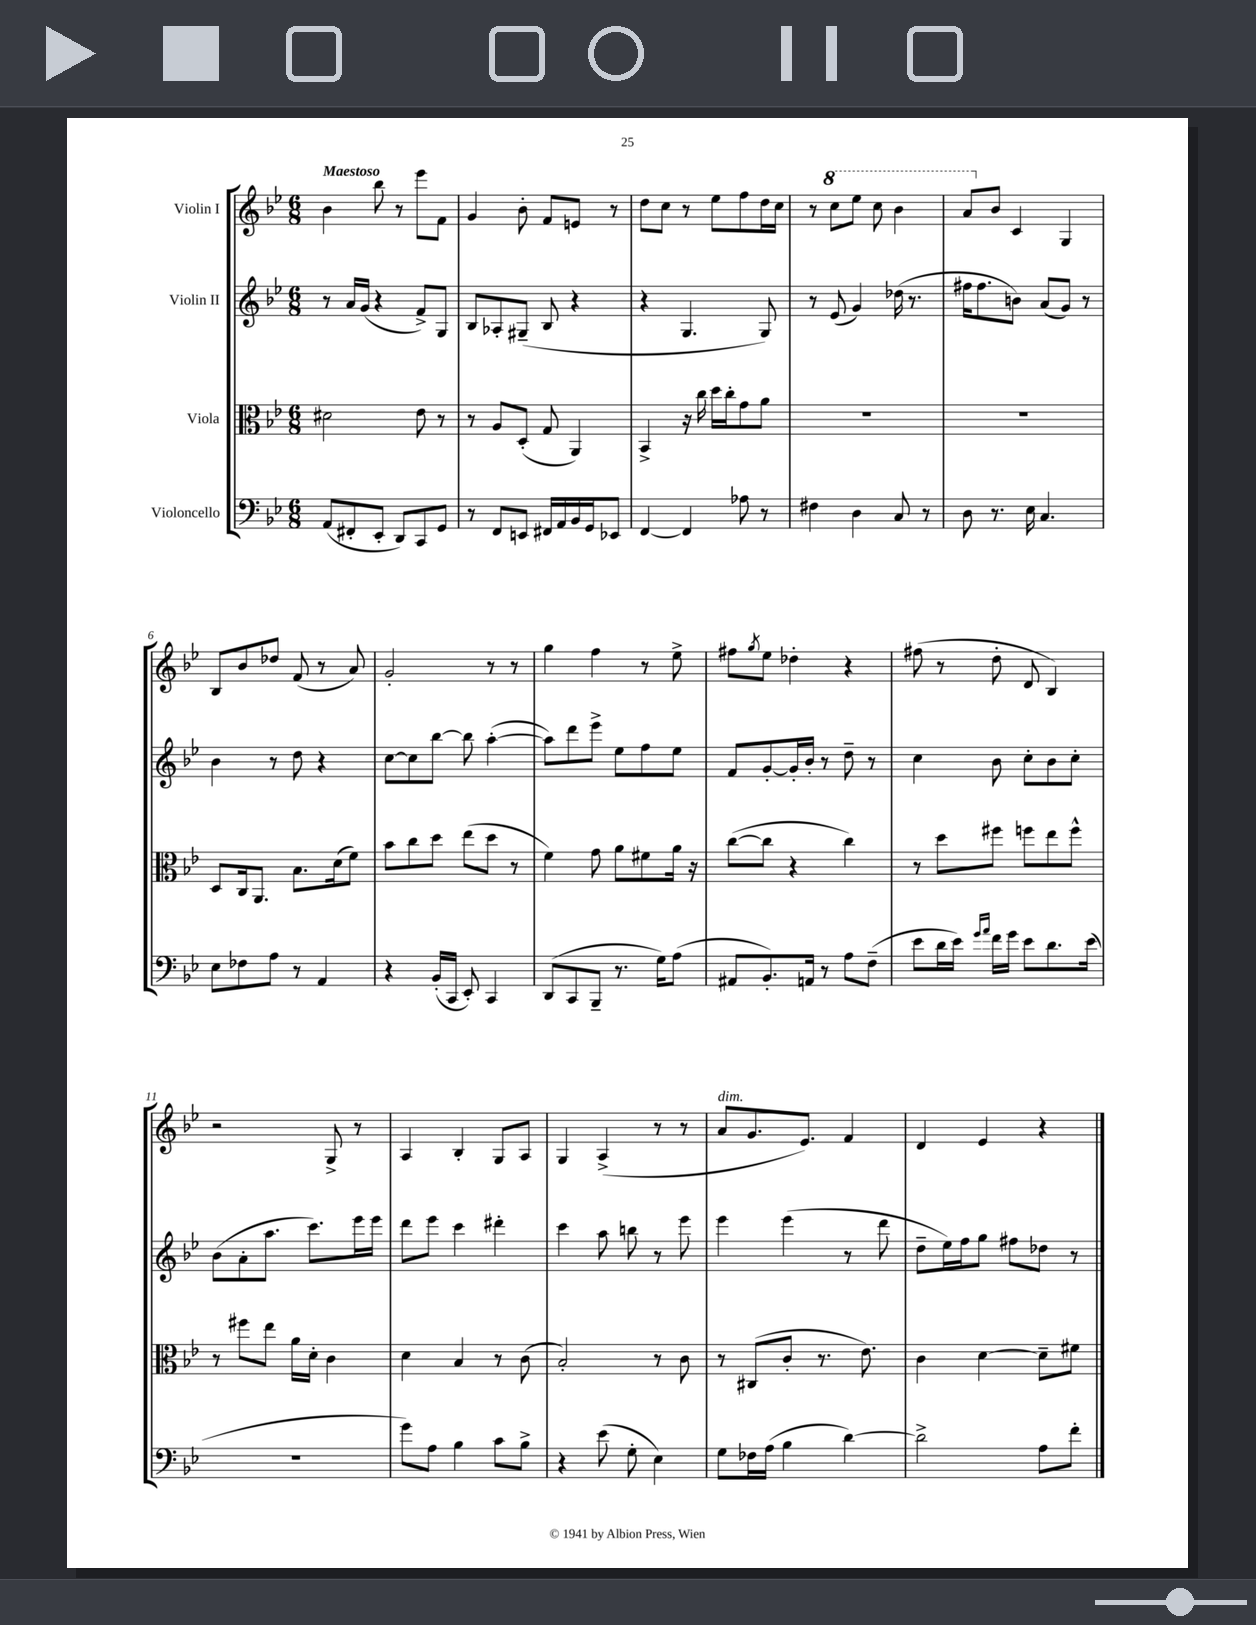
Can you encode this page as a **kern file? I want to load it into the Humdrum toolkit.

**kern	**kern	**kern	**kern
*staff4	*staff3	*staff2	*staff1
*clefF4	*clefC3	*clefG2	*clefG2
*k[b-e-]	*k[b-e-]	*k[b-e-]	*k[b-e-]
*M6/8	*M6/8	*M6/8	*M6/8
(8AA	2d#	8r	4b-
8FF#'	.	16a	.
.	.	(16g	.
8EE-'	.	4r	8bb-
8DD)	.	.	8r
8CC	8e-	8f^)	8eee-
8GG	8r	8G	8f
=	=	=	=
8r	8r	8B-	4g
8FF	8A	8A-'	.
8EE	(8D'	(8G#~	8b-'
16FF#	8G	8B-	8f
16AA	.	.	.
16BB-	4AA)	4r	8e
16GG	.	.	.
8EE-	.	.	8r
=	=	=	=
[4FF	4BB-^	4r	8dd
.	.	.	8cc
4FF]	16r	4.G	8r
.	16cc	.	.
.	16dd	.	8ee-
.	16cc'	.	.
8A-	8g	.	8ff
8r	8a	8G)	16dd
.	.	.	16cc
=	=	=	=
4F#	2.r	8r	8r
.	.	(8e-	8ccc
4D	.	4g)	8eee-
.	.	.	8ccc
8C	.	(16dd-	4bb-
.	.	8.r	.
8r	.	.	.
=	=	=	=
8D	2.r	16ff#	8aa
.	.	8.ff#	.
8.r	.	.	8b-
.	.	8b)	4c
16E-	.	.	.
4.C	.	(8a	.
.	.	8g)	4G
.	.	8r	.
=	=	=	=
8E-	8D	4b-	8B-
8F-	16C	.	8b-
.	8.AA	.	.
8A	.	8r	8dd-
8r	8.B-	8dd	(8f
4AA	.	4r	8r
.	(16d	.	.
.	8f)	.	8a)
=	=	=	=
4r	8b-	[8cc	2g'
.	8cc	8cc]	.
(16BB-'	8dd	[8bb-	.
16CC	.	.	.
8EE-')	(8ee-	8bb-]	.
4CC	8dd	([4aa'	8r
.	8r	.	8r
=	=	=	=
(8DD	4f)	8aa])	4gg
8CC	.	8ddd	.
8BBB-~	8g	8eee-^	4ff
8.r	8a	8ee-	.
.	8f#	8ff	8r
16G)	.	.	.
(8A	16a	8ee-	8ee-^
.	16r	.	.
=	=	=	=
8AA#	([8cc	8f	8ff#
.	.	.	8qgg
8.BB-')	8cc]	[8g'	8ee-
.	4r	16g']	4dd-'
16AA	.	16b-'	.
8r	.	8r	.
8A	4cc)	8dd~	4r
(8F~	.	8r	.
=	=	=	=
8e-	8r	4cc	(8ff#
16d	8dd	.	8r
16e-)	.	.	.
16qqg	.	.	.
16qqa	.	.	.
16f	8ff#	8b-	8dd'
16g	.	.	.
8e-	8ff	8cc'	8d
8.d	8ee-	8b-	4B-)
.	8ff^^	8cc'	.
(16e-	.	.	.
=	=	=	=
2.r	8r	(8b-	2r
.	8ff#	8a'	.
.	8ee-	8.aa	.
.	16a	.	.
.	16d'	8.ccc)	.
.	4c	.	8G^
.	.	16eee-	8r
.	.	16eee-	.
=	=	=	=
8g)	4d	8ddd	4A
8A	.	8eee-	.
4B-	4B-	4ccc	4B-'
8c	8r	4ddd#'	8G
8B-^	(8c	.	8A
=	=	=	=
4r	2B-')	4ccc	4G
(8e-	.	8aa	(4A^
8G'	.	8bb	.
4E-)	8r	8r	8r
.	8c	8eee-	8r
=	=	=	=
8G	8r	4eee-	8a
16F-	(8C#	.	8.g
(16A	.	.	.
4B-	8c'	(4eee-	.
.	.	.	8.e-)
.	8.r	.	.
[4d)	.	8r	4f
.	8.e-)	.	.
.	.	8ddd	.
=	=	=	=
2d^]	4c	8dd~	4d
.	.	16ee-)	.
.	.	16ff	.
.	[4d	8gg	4e-
.	.	8ff#	.
8A	8d~]	8dd-	4r
8f'	8f#	8r	.
==	==	==	==
*-	*-	*-	*-
